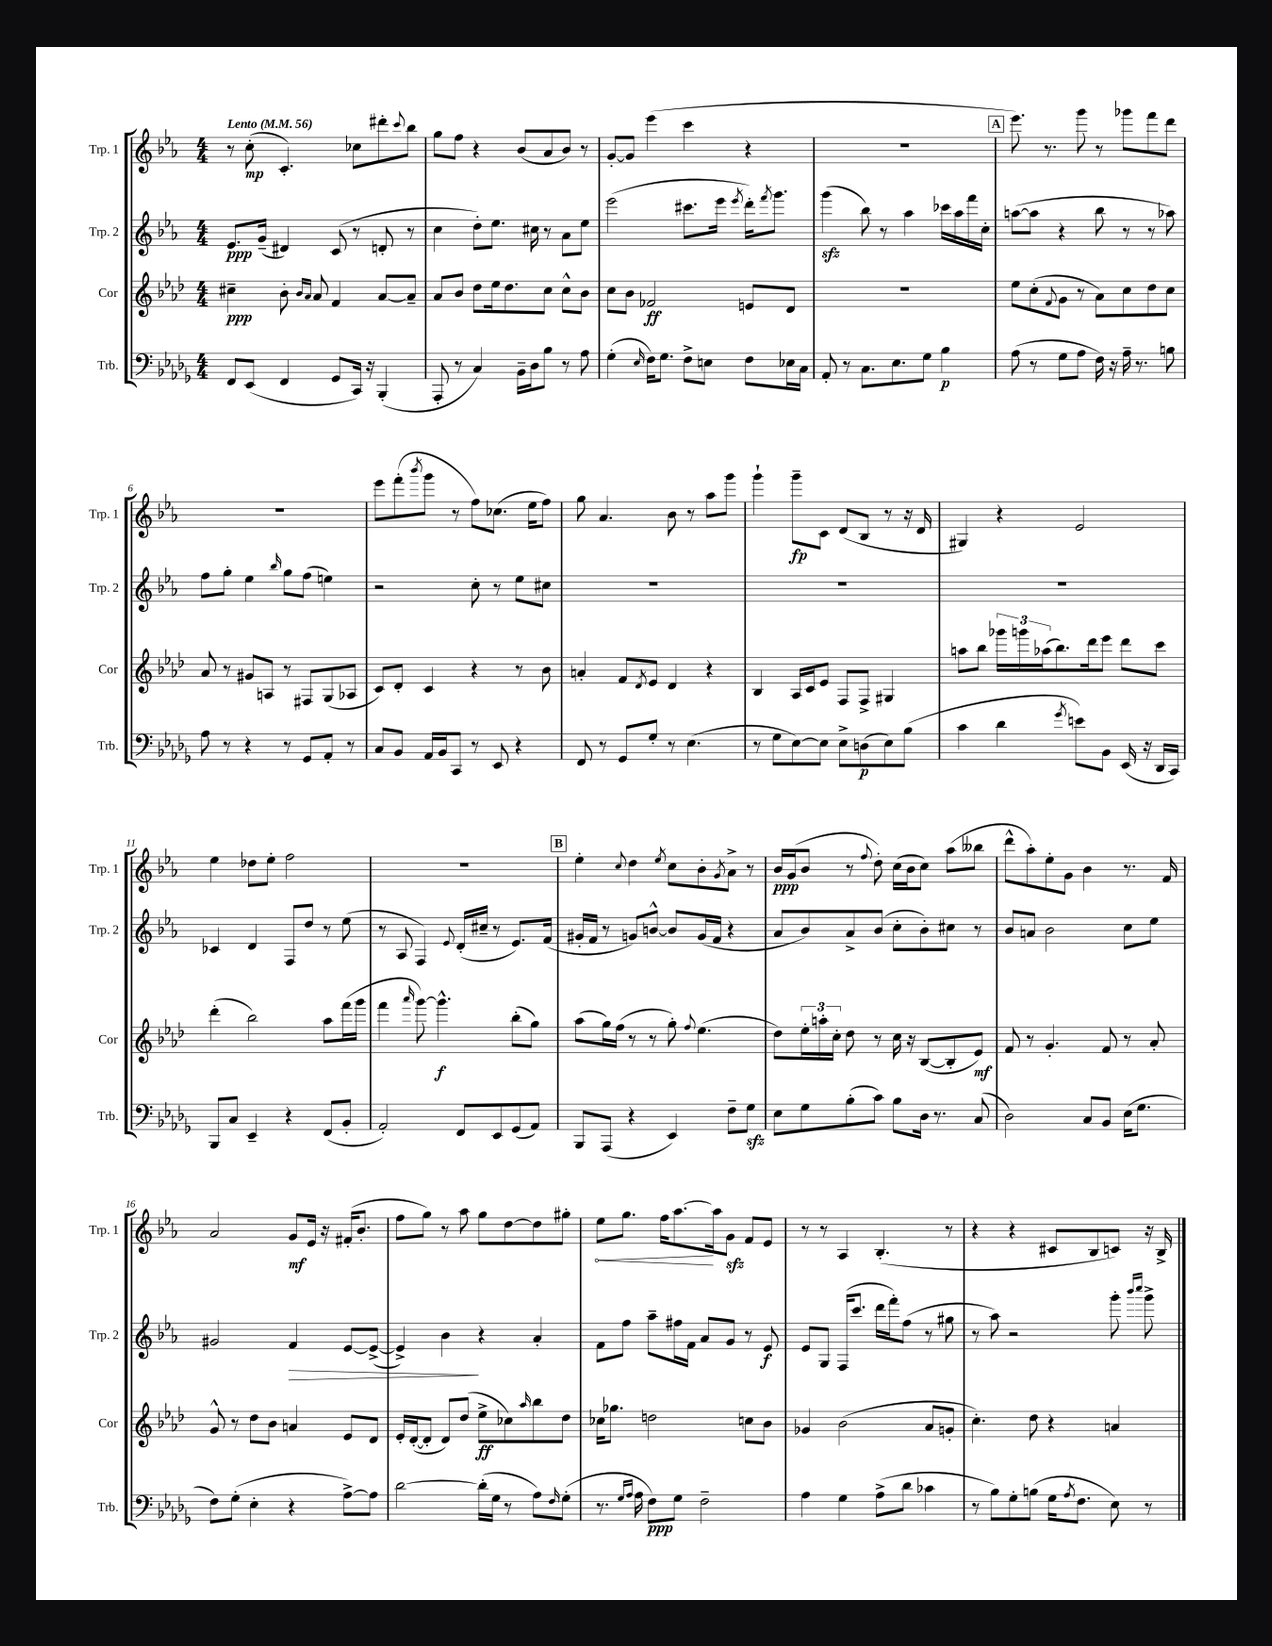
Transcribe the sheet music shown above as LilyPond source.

<<
\new StaffGroup <<
\new Staff = "s0" \with { instrumentName = "Trp. 1" shortInstrumentName = "Trp. 1" } {
    \clef treble \key ees \major \numericTimeSignature \time 4/4 \tempo "Lento" 4 = 56
    r8 c''8-.\mp( c'4.-.) ces''8 dis'''8-. \appoggiatura { c'''8 } bes''8 |
    g''8 f''8 r4 bes'8( aes'8 bes'8) r8 |
    g'8~-. g'8 ees'''4( c'''4 r4 |
    R1 |
    \mark \markup { \box "A" } ees'''8.) r8. g'''8 r8 ges'''8 f'''8 d'''8 |
    R1 |
    ees'''8 f'''8-.( \acciaccatura { bes'''8 } g'''8 r8 f''8) ces''8.( ees''16 f''8) |
    g''8 aes'4. bes'8 r8 aes''8 g'''8 |
    g'''4-! g'''8--\fp c'8 d'8( bes8 r8 r16 d'16 |
    gis4) r4 ees'2 |
    ees''4 des''8 ees''8-. f''2 |
    R1 |
    \mark \markup { \box "B" } ees''4-. \appoggiatura { c''8 } d''4 \acciaccatura { ees''8 } c''8 bes'8-. \acciaccatura { g'8 } aes'8-> r8 |
    bes'16\ppp g'16( bes'8 r8 \appoggiatura { f''8 } d''8-.) c''16( bes'16 c''8) aes''8( beses''8 |
    d'''8-^ aes''8-.) ees''8-. g'8 bes'4 r8. f'16 |
    aes'2 g'8\mf ees'16 r16 fis'16-.( bes'8.-. |
    f''8 g''8) r8 aes''8 g''8 d''8~ d''8 gis''8-. |
    \once \override Hairpin.circled-tip = ##t ees''8\< g''8. f''16 aes''8.~\! aes''16 g'8\sfz f'8 ees'8 |
    r8 r8 aes4 bes4.-.( r8 |
    r4 r4 cis'8 bes8 c'8) r16 bes16-> \bar "|." |
}
\new Staff = "s1" \with { instrumentName = "Trp. 2" shortInstrumentName = "Trp. 2" } {
    \clef treble \key ees \major \numericTimeSignature \time 4/4
    ees'8.\ppp g'16--( dis'4) c'8( r8 d'8-. r8 |
    c''4 d''8-.) ees''8. cis''16 r8 aes'8 ees''8 |
    ees'''2( cis'''8. ees'''16 \acciaccatura { ees'''8 } d'''16-.) \acciaccatura { f'''8 } g'''8. |
    g'''4\sfz( bes''8) r8 aes''4 ces'''16 aes''16 f'''16 c''16-. |
    \mark \markup { \box "A" } a''8~( a''8 r4 bes''8 r8 r8 aes''8) |
    f''8 g''8-. ees''4 \grace { bes''16 } g''8 f''8( e''4) |
    r2 c''8-. r8 ees''8 cis''8 |
    R1 |
    R1 |
    R1 |
    ces'4 d'4 f8 d''8 r8 ees''8( |
    r8 aes8 f4) \appoggiatura { ees'8 } d'16-.( cis''16-- r8 ees'8.) f'16( |
    \mark \markup { \box "B" } gis'16-. f'16 r8 g'8) b'8~-^ b'8 g'16( f'16 r4 |
    aes'8 bes'8) aes'8-> bes'8( c''8-. bes'8-.) cis''8 r8 |
    bes'8 a'8 bes'2 c''8 ees''8 |
    gis'2 f'4\> ees'8~ ees'8~->( |
    ees'4->) bes'4\! r4 aes'4-. |
    f'8 f''8 aes''8-- fis''16 f'16 aes'8 g'8 r8 ees'8\f |
    ees'8 g8 f16( c'''8. d'''16 f'''16-.) f''8( r8 gis''8 |
    r8 aes''8) r2 g'''8-. \grace { bes'''16 c''''16 } g'''8-> \bar "|." |
}
\new Staff = "s2" \with { instrumentName = "Cor" shortInstrumentName = "Cor" } {
    \clef treble \key aes \major \numericTimeSignature \time 4/4
    cis''4--\ppp bes'8-. \grace { bes'16 aes'16 } aes'8 f'4 aes'8~ aes'8-- |
    aes'8 bes'8 des''8 ees''16 des''8. c''8 c''8-^ bes'8 |
    c''8 bes'8 fes'2\ff e'8 des'8 |
    R1 |
    \mark \markup { \box "A" } ees''8 c''8-.( \appoggiatura { f'8 } g'8 r8 aes'8) c''8 des''8 c''8 |
    aes'8 r8 gis'8 a8 r8 fis8 g8( aes8 |
    c'8) des'8-. c'4 r4 r8 bes'8 |
    a'4-. f'8 \acciaccatura { des'8 } ees'8 des'4 r4 |
    bes4 aes16 c'16 ees'8 f8 f8-> gis4 |
    a''8 bes''8 \tuplet 3/2 { ges'''16 g'''16 aes''16( } bes''8.) des'''16 ees'''8 des'''8 c'''8 |
    des'''4-.( bes''2) aes''8 f'''16( g'''16 |
    f'''4 \grace { aes'''16 } g'''8~) g'''4.-^\f bes''8-.( g''8) |
    \mark \markup { \box "B" } aes''8( g''16) f''16( r8 r8 g''8-.) \appoggiatura { f''8 } ees''4.( |
    des''8) \tuplet 3/2 { ees''16-. a''16-. c''16-. } des''8 r8 c''16 r16 bes8~( bes8-. ees'8\mf) |
    f'8 r8 g'4.-. f'8 r8 aes'8-. |
    g'8-^ r8 des''8 bes'8 a'4 ees'8 des'8 |
    ees'16-. des'16~-.( des'8-. des'8) des''8( ees''8->\ff ces''8) \grace { aes''16 } bes''8 des''8 |
    ces''16 ges''8. d''2 c''8 bes'8 |
    ges'4 bes'2( aes'8 g'8-. |
    c''4.-.) des''8 r4 a'4 \bar "|." |
}
\new Staff = "s3" \with { instrumentName = "Trb." shortInstrumentName = "Trb." } {
    \clef bass \key des \major \numericTimeSignature \time 4/4
    f,8 ees,8( f,4 ges,8 c,16) r16 bes,,4-.( |
    aes,,8-. r8 c4) bes,16-- des16 bes8 r8 aes8 |
    ges4-.( \grace { ees16 } f16) ges8. f8-> e8 f8 ees16 c16 |
    aes,8-. r8 c8. ees8. ges8 bes4\p |
    \mark \markup { \box "A" } aes8( r8 ges8 aes8 f16) r16 aes16-- r8. b8 |
    aes8 r8 r4 r8 ges,8 aes,8-. r8 |
    c8 bes,8 aes,16 bes,16 c,8 r8 ees,8 r4 |
    f,8 r8 ges,8 ges8-. r8 ees4.( |
    r8 ges8 ees8~) ees8 ees8-> d8\p( ees8) bes8( |
    c'4 des'4 \acciaccatura { ges'8 } e'8) bes,8 ees,16( r16 des,16 c,16) |
    bes,,8 c8 ees,4-- r4 f,8( bes,8-. |
    aes,2-.) f,8 ees,8 ges,8( aes,8) |
    \mark \markup { \box "B" } bes,,8 aes,,8( r4 ees,4) f8-- ges8\sfz |
    ees8 ges8 bes8-.( c'8) bes8 des16 r8. c8( |
    des2) c8 bes,8 ees16( ges8. |
    f8) ges8-.( ees4-. r4 aes8~->) aes8 |
    des'2~ des'16-.( ges16 r8 aes8) \grace { f16 } ges8-.( |
    r8. \grace { ges16 aes16 } aes16 f8\ppp) ges8 f2-- |
    aes4 ges4 aes8->( des'8 ces'4 |
    r8 bes8) ges8-. b8( ges16 \acciaccatura { aes8 } f8. ees8) r8 \bar "|." |
}
>>
>>
